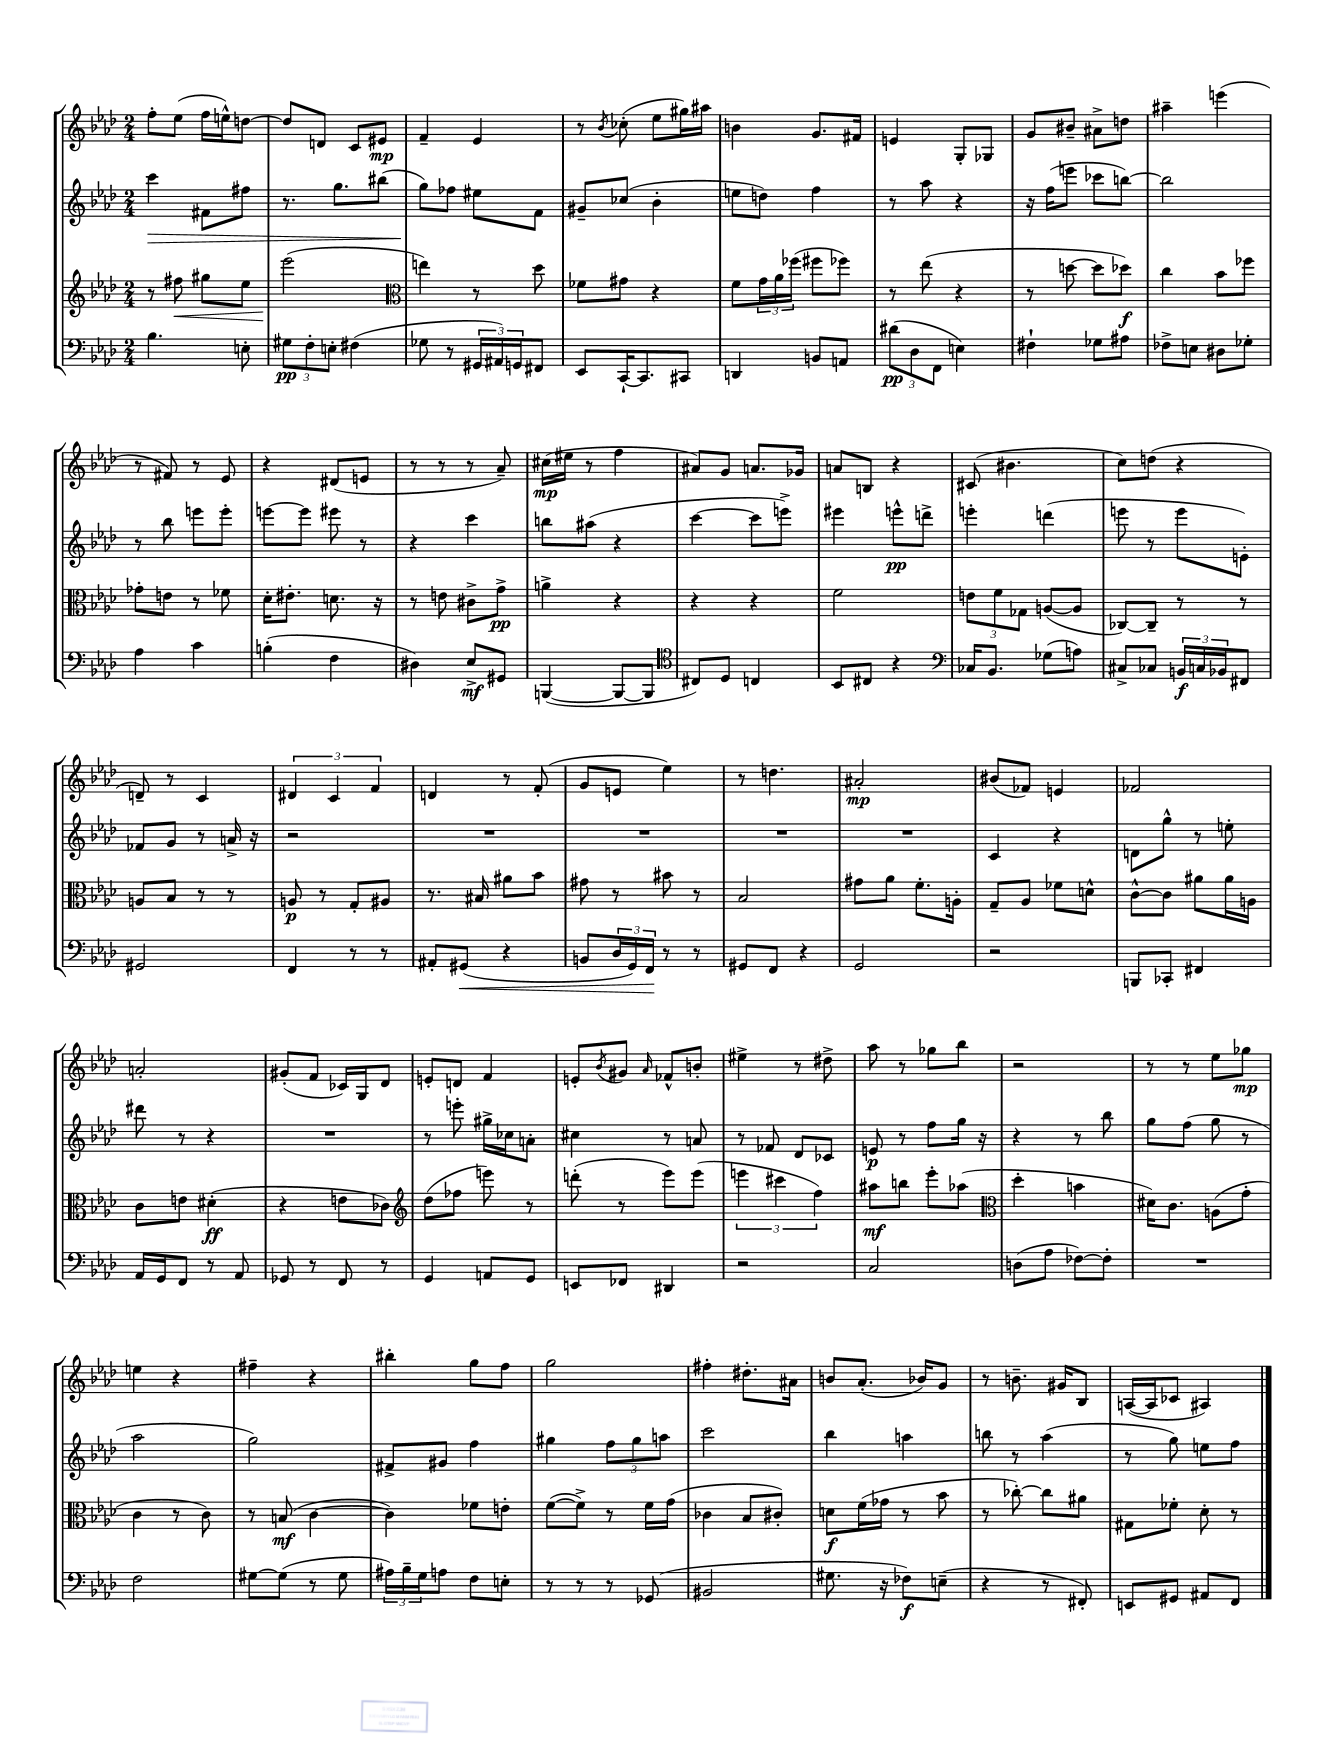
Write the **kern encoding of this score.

**kern	**kern	**kern	**kern
*staff4	*staff3	*staff2	*staff1
*clefF4	*clefG2	*clefG2	*clefG2
*k[b-e-a-d-]	*k[b-e-a-d-]	*k[b-e-a-d-]	*k[b-e-a-d-]
*M2/4	*M2/4	*M2/4	*M2/4
4.B-\	8r	4ccc\	8ff'\L
.	8ff#\	.	(8ee-\J
.	8gg#\L	8f#\L	16ff\LL
.	.	.	16ee^^\J)
8E'\	8ee-\J	8ff#\J	[8dd\J
=	=	=	=
12G#\L	(2eee-\	8.r	8dd/]L
12F'\	.	.	.
.	.	.	8d/J
12E'\J	.	.	.
.	.	8.gg\L	.
(4F#\	.	.	8c/L
.	.	(8bb#\J	8e#/J
=	=	=	=
*	*clefC3	*	*
8G-\	4ee\)	8gg\L)	4f~/
8r	.	8ff-\J	.
24GG#/LL	8r	8ee#\L	4e-/
24AA#/)	.	.	.
24GG/J	.	.	.
8FF#/J	8dd-\	8f\J	.
=	=	=	=
8EE-/L	8f-\L	8g#~/L	8r
.	.	.	8qb-/
[16CC`/K	8g#\J	(8cc-/J	(8cc-'\
8.CC/]	.	.	.
.	4r	4b-'\	8ee-\L
8CC#/J	.	.	16gg#\L)
.	.	.	16aa#\JJ
=	=	=	=
4DD/	8f\L	8ee\L	4b\
.	24g\L	8dd\J)	.
.	24a-\	.	.
.	(24ff-\JJ	.	.
8BB/L	8ff#\L	4ff\	8.g/L
8AA/J	8ff-\J)	.	.
.	.	.	16f#/Jk
=	=	=	=
(12d#\L	8r	8r	4e/
12D-\	.	.	.
.	(8ee-\	8aa-\	.
12FF\J	.	.	.
4E\)	4r	4r	8G'/L
.	.	.	8G-/J
=	=	=	=
4F#`\	8r	16r	8g/L
.	.	(16ff\LK	.
.	[8dd\	8eee\J	8b#~/J
8G-\L	8dd\]L	8ccc-\L	8a#^\L
8A#\J	8dd-\J)	[8bb\J)	8dd\J
=	=	=	=
8F-^\L	4cc\	2bb\]	4aa#~\
8E\J	.	.	.
8D#\L	8b-\L	.	(4eee\
8G-'\J	8ff-\J	.	.
=	=	=	=
4A-\	8g-'\L	8r	8r
.	8e\J	8bb-\	8f#/)
4c\	8r	8eee\L	8r
.	8f-\	8eee'\J	8e-/
=	=	=	=
(4B'\	16d-'\LK	[8eee\L	4r
.	8.e#'\J	.	.
.	.	8eee\]J	.
4F\	8.d\	8eee#\	(8d#/L
.	.	8r	8e/J
.	16r	.	.
=	=	=	=
4D#\)	8r	4r	8r
.	8e\	.	8r
8E-^/L	8c#^\L	4ccc\	8r
8GG#/J	8g^\J	.	8a-~/)
=	=	=	=
([4BBB/	4a^\	8bb\L	(16cc#\LL
.	.	.	16ee#\JJ
.	.	(8aa#\J	8r
8BBB/_L	4r	4r	4ff\
8BBB/]J	.	.	.
=	=	=	=
*clefC4	*	*	*
8C#/L)	4r	[4ccc\	8a#/L)
8D-/J	.	.	8g/J
4C/	4r	8ccc\]L	8.a/L
.	.	8eee^\J)	.
.	.	.	16g-/Jk
=	=	=	=
8BB-/L	2f\	4eee#\	8a/L
8C#/J	.	.	8B/J
4r	.	8eee^^\L	4r
.	.	8ddd^\J	.
=	=	=	=
*clefF4	*	*	*
16C-/LK	12e\L	4eee'\	(8c#/
8.BB-/J	.	.	.
.	12f\	.	.
.	.	.	4.b#\
.	12G-\J	.	.
(8G-\L	([8A/L	(4ddd\	.
8A\J)	8A/]J	.	.
=	=	=	=
8C#^/L	[8C-/L)	8eee\	8cc\L)
8C-/J	8C-~/]J	8r	(8dd\J
24BB/LL	8r	8eee\L	4r
24C/	.	.	.
24BB-/J	.	.	.
8FF#/J	8r	8e'\J)	.
=	=	=	=
2GG#/	8A/L	8f-/L	8d~/)
.	8B-/J	8g/J	8r
.	8r	8r	4c/
.	8r	16a^/	.
.	.	16r	.
=	=	=	=
4FF/	8A/	2r	6d#/
.	8r	.	.
.	.	.	6c/
8r	8G'/L	.	.
.	.	.	6f/
8r	8A#/J	.	.
=	=	=	=
8AA#'/L	8.r	2r	4d/
(8GG#/J	.	.	.
.	16B#/	.	.
4r	8a#\L	.	8r
.	8b-\J	.	(8f'/
=	=	=	=
8BB/L	8g#\	2r	8g/L
24D-/L	8r	.	8e/J
24GG/)	.	.	.
24FF/JJ	.	.	.
8r	8b#\	.	4ee-\)
8r	8r	.	.
=	=	=	=
8GG#/L	2B-/	2r	8r
8FF/J	.	.	4.dd\
4r	.	.	.
=	=	=	=
2GG/	8g#\L	2r	2a#'/
.	8a-\J	.	.
.	8.f'\L	.	.
.	16A'\Jk	.	.
=	=	=	=
2r	8G~/L	4c/	(8b#/L
.	8A-/J	.	8f-/J)
.	8f-\L	4r	4e/
.	8d^^\J	.	.
=	=	=	=
8BBB/L	[8c^^\L	8d\L	2f-/
8CC-'/J	8c\]J	8gg^^\J	.
4FF#/	8a#\L	8r	.
.	16a#\L	8ee'\	.
.	16A\JJ	.	.
=	=	=	=
16AA-/LL	8c\L	8ddd#\	2a'/
16GG/J	.	.	.
8FF/J	8e\J	8r	.
8r	(4d#'\	4r	.
8AA-/	.	.	.
=	=	=	=
8GG-/	4r	2r	(8g#'/L
8r	.	.	8f/J
8FF/	8e\L	.	16c-/LL)
.	.	.	16G/J
8r	8c-\J)	.	8d-/J
=	=	=	=
*	*clefG2	*	*
4GG/	(8dd-\L	8r	8e'/L
.	8ff-\J	8eee'\	8d/J
8AA/L	8eee\)	16gg#^\LL	4f/
.	.	16cc-\J	.
8GG/J	8r	8a'\J	.
=	=	=	=
8EE/L	(8ddd'\	4cc#\	8e'/L
.	.	.	8qb-/
8FF-/J	8r	.	8g#/J
.	.	.	16qqa-/
4DD#/	8eee-\L)	8r	8f-^^/L
.	(8eee-\J	8a/	8b'/J
=	=	=	=
2r	6eee\	8r	4ee#^\
.	.	8f-/	.
.	6ccc#\	.	.
.	.	8d-/L	8r
.	6ff\)	.	.
.	.	8c-/J	8dd#^\
=	=	=	=
2C/	8aa#\L	8e/	8aa-\
.	8bb\J	8r	8r
.	8eee-'\L	8ff\L	8gg-\L
.	(8aa-\J	16gg\Jk	8bb-\J
.	.	16r	.
=	=	=	=
*	*clefC3	*	*
(8D\L	4dd-'\	4r	2r
8A-\J	.	.	.
[8F-\L)	4b\	8r	.
8F-'\]J	.	8bb-\	.
=	=	=	=
2r	16d#\LK)	8gg\L	8r
.	8.c\J	.	.
.	.	(8ff\J	8r
.	(8A\L	8gg\	8ee-\L
.	8g'\J	8r	8gg-\J
=	=	=	=
2F\	4c\	2aa-\	4ee\
.	8r	.	4r
.	8c\)	.	.
=	=	=	=
[8G#\L	8r	2gg\)	4ff#~\
(8G#\]J	(8B/	.	.
8r	[4c\	.	4r
8G#\	.	.	.
=	=	=	=
24A#\LL)	4c\])	8f#^/L	4bb#'\
24B-~\	.	.	.
24G\J	.	.	.
8A\J	.	8g#/J	.
8F\L	8f-\L	4ff\	8gg\L
8E'\J	8e'\J	.	8ff\J
=	=	=	=
8r	([8f\L	4gg#\	2gg\
8r	8f^\]J)	.	.
8r	8r	12ff\L	.
.	.	12gg#\	.
(8GG-/	16f\LL	.	.
.	.	12aa\J	.
.	(16g\JJ	.	.
=	=	=	=
2BB#/	4c-\	2ccc\	4ff#'\
.	8B-/L	.	8.dd#'\L
.	8c#'/J)	.	.
.	.	.	16a#\Jk
=	=	=	=
8.G#\	8d\L	4bb-\	8b/L
.	(16f\L	.	(8.a-'/J
16r	16g-\JJ	.	.
8F-\L)	8r	4aa\	.
.	.	.	16b-/LK)
(8E~\J	8b-\	.	8g/J
=	=	=	=
4r	8r	8bb\	8r
.	[8cc-'\)	8r	8.b~\
8r	8cc-\]L	(4aa-\	.
.	.	.	16g#/LK
8FF#'/)	8a#\J	.	8B-/J
=	=	=	=
8EE/L	8G#\L	8r	([16A/LL
.	.	.	16A/]J
8GG#/J	8f-'\J	8gg\)	8c-/J
8AA#/L	8d-'\	8ee\L	4A#/)
8FF/J	8r	8ff\J	.
==	==	==	==
*-	*-	*-	*-
